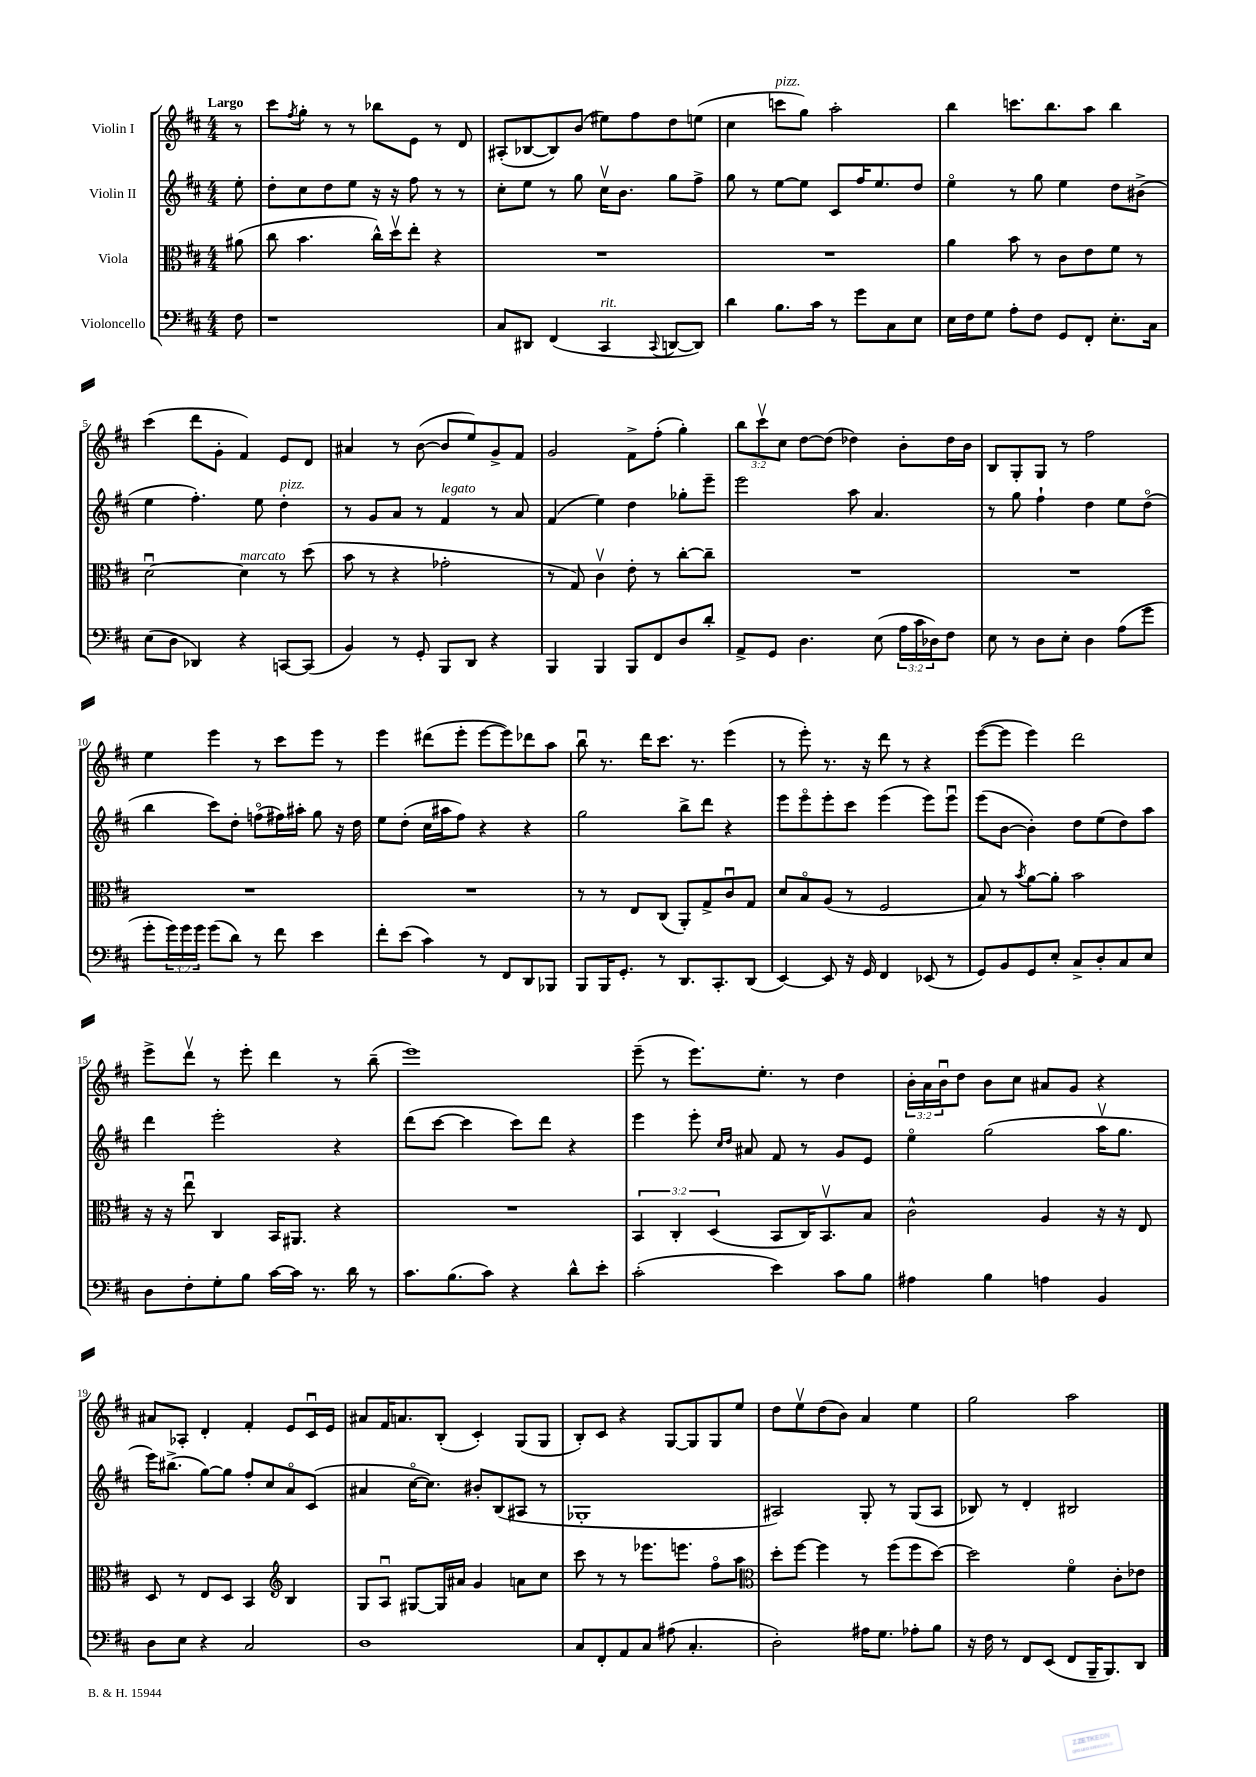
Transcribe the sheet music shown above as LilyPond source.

<<
\new StaffGroup <<
\new Staff = "s0" \with { instrumentName = "Violin I" } {
    \clef treble \key d \major \numericTimeSignature \time 4/4 \override Staff.TupletNumber.text = #tuplet-number::calc-fraction-text \partial 8 \tempo "Largo"
    r8 |
    cis'''8 \acciaccatura { fis''8 } g''8-. r8 r8 bes''8 e'8 r8 d'8 |
    ais8-.( bes8~ bes8) b'8( eis''8) fis''8 d''8 e''8( |
    cis''4 c'''8^\markup { \italic "pizz." } g''8) a''2-. |
    b''4 c'''8. b''8. a''8 b''4 |
    cis'''4( d'''8 g'8-. fis'4) e'8 d'8 |
    ais'4 r8 b'8~( b'8 e''8) g'8-> fis'8 |
    g'2 fis'8-> fis''8-.( g''4-.) |
    \tuplet 3/2 { b''8 cis'''8\upbow cis''8 } d''8~ d''8( des''4) b'8-. des''16 b'16 |
    b8 g8-. g8 r8 fis''2 |
    e''4 e'''4 r8 cis'''8 e'''8 r8 |
    e'''4 dis'''8( e'''8-. e'''8~ e'''8) des'''8 a''8 |
    b''8\downbow r8. d'''16 cis'''8. r8. e'''4( |
    r8 e'''8-.) r8. r16 d'''8 r8 r4 |
    e'''8~( e'''8 e'''4) d'''2 |
    e'''8-> d'''8\upbow r8 e'''8-. d'''4 r8 b''8--( |
    e'''1) |
    e'''8--( r8 e'''8.) e''8.-. r8 d''4 |
    \tuplet 3/2 { b'16-. a'16 b'16\downbow } d''8 b'8 cis''8 ais'8 g'8 r4 |
    ais'8 aes8-. d'4-. fis'4-. e'8 cis'16\downbow e'16 |
    ais'8 fis'16 a'8. b8-.( cis'4-.) g8( g8 |
    b8-.) cis'8 r4 g8~ g8 g8 e''8 |
    d''8 e''8\upbow d''8( b'8) a'4 e''4 |
    g''2 a''2 \bar "|." |
}
\new Staff = "s1" \with { instrumentName = "Violin II" } {
    \clef treble \key d \major \numericTimeSignature \time 4/4 \partial 8
    e''8-. |
    d''8-. cis''8 d''8 e''8 r16 r16 fis''8 r8 r8 |
    cis''8-. e''8 r8 g''8 cis''16\upbow b'8. g''8 fis''8-> |
    g''8 r8 e''8~ e''8 cis'8 fis''16 e''8. d''8 |
    e''4\flageolet r8 g''8 e''4 d''8 bis'8->( |
    e''4 fis''4.-.) e''8 d''4-.^\markup { \italic "pizz." } |
    r8 g'8 a'8 r8 fis'4^\markup { \italic "legato" } r8 a'8 |
    fis'4( e''4) d''4 ges''8-. e'''8-- |
    e'''2 a''8 a'4. |
    r8 g''8 fis''4-! d''4 e''8 d''8\flageolet( |
    b''4 cis'''8) d''8-. f''8\flageolet( fis''16) ais''16-. g''8 r16 d''16 |
    e''8 d''8-.( cis''16 ais''16 fis''8) r4 r4 |
    g''2 b''8-> d'''8 r4 |
    e'''8 e'''8\flageolet e'''8-. cis'''8 e'''4( e'''8) e'''8\downbow |
    e'''8( b'8~ b'4-.) d''8 e''8( d''8) a''8 |
    d'''4 e'''2-. r4 |
    d'''8( cis'''8~ cis'''4 cis'''8) d'''8 r4 |
    e'''4 e'''8-. \grace { cis''16 d''16 } ais'8 fis'8 r8 g'8 e'8 |
    e''4\flageolet g''2( a''16\upbow g''8. |
    e'''16) bis''8.->( g''8~) g''8 fis''8-. cis''8 a'8\flageolet cis'8( |
    ais'4 cis''16~\flageolet cis''8.) bis'8-. b8( ais8 r8 |
    ges1-. |
    ais2) g8-. r8 g8( ais8 |
    bes8) r8 d'4-. bis2 \bar "|." |
}
\new Staff = "s2" \with { instrumentName = "Viola" } {
    \clef alto \key d \major \numericTimeSignature \time 4/4 \override Staff.TupletNumber.text = #tuplet-number::calc-fraction-text \partial 8
    ais'8( |
    cis''8 b'4. cis''16-^) d''16\upbow e''8-. r4 |
    R1 |
    R1 |
    a'4 b'8 r8 cis'8 e'8 fis'8 r8 |
    d'2~\downbow d'4^\markup { \italic "marcato" } r8 d''8( |
    b'8 r8 r4 ges'2-. |
    r8 g8) cis'4\upbow e'8-. r8 cis''8~-. cis''8-- |
    R1 |
    R1 |
    R1 |
    R1 |
    r8 r8 e8 cis8( a,8-.) g8-> cis'8\downbow g8 |
    d'8 b8\flageolet a8( r8 fis2 |
    b8) r8 \acciaccatura { b'8 } a'8~ a'8-. b'2 |
    r16 r16 e''8\downbow cis4 b,16 ais,8. r4 |
    R1 |
    \tuplet 3/2 { b,4 cis4-. d4( } b,8 cis16) b,8.\upbow b8 |
    cis'2-^ a4 r16 r16 e8 |
    d8 r8 e8 d8 b,4 \clef treble b4 |
    g8 a8\downbow gis8~ gis16 ais'16 g'4 a'8 cis''8 |
    cis'''8 r8 r8 ees'''8. e'''8. fis''8\flageolet a''8 |
    \clef alto d''8-. fis''8~ fis''4 r8 fis''8( fis''8 d''8~) |
    d''2 fis'4\flageolet cis'8-. ees'8 \bar "|." |
}
\new Staff = "s3" \with { instrumentName = "Violoncello" } {
    \clef bass \key d \major \numericTimeSignature \time 4/4 \override Staff.TupletNumber.text = #tuplet-number::calc-fraction-text \partial 8
    fis8 |
    r1 |
    cis8 dis,8 fis,4( cis,4^\markup { \italic "rit." } \appoggiatura { cis,8 } d,8~ d,8) |
    d'4 b8. cis'16 r8 g'8 cis8 e8 |
    e16 fis16 g8 a8-. fis8 g,8 fis,8-. e8.-. cis16 |
    e8( d8 des,4) r4 c,8~ c,8( |
    b,4) r8 g,8-. b,,8 d,8 r4 |
    b,,4 b,,4 b,,8 fis,8 d8 d'8-. |
    a,8-> g,8 d4. e8( \tuplet 3/2 { a16 cis'16 des16) } fis8 |
    e8 r8 d8 e8-. d4 a8( g'8 |
    g'8-. \tuplet 3/2 { g'16) g'16 g'16 } g'8( d'8) r8 fis'8 e'4 |
    fis'8-. e'8( cis'4) r8 fis,8 d,8 bes,,8 |
    b,,8 b,,16 g,8.-. r8 d,8. cis,8.-. d,8( |
    e,4~) e,8 r16 g,16 fis,4 ees,8( r8 |
    g,8) b,8 g,8 e8-. cis8-> d8-. cis8 e8 |
    d8 fis8-. g8-. b8 cis'16~ cis'16 r8. d'16 r8 |
    cis'8. b8.( cis'8) r4 d'8-^ e'8-. |
    cis'2-.( e'4) cis'8 b8 |
    ais4 b4 a4 b,4 |
    d8 e8 r4 cis2 |
    d1 |
    cis8 fis,8-. a,8 cis8 ais8( cis4.-. |
    d2-.) ais16 g8. aes8-. b8 |
    r16 fis16 r8 fis,8 e,8( fis,8 b,,16-- b,,8.) d,8 \bar "|." |
}
>>
>>
